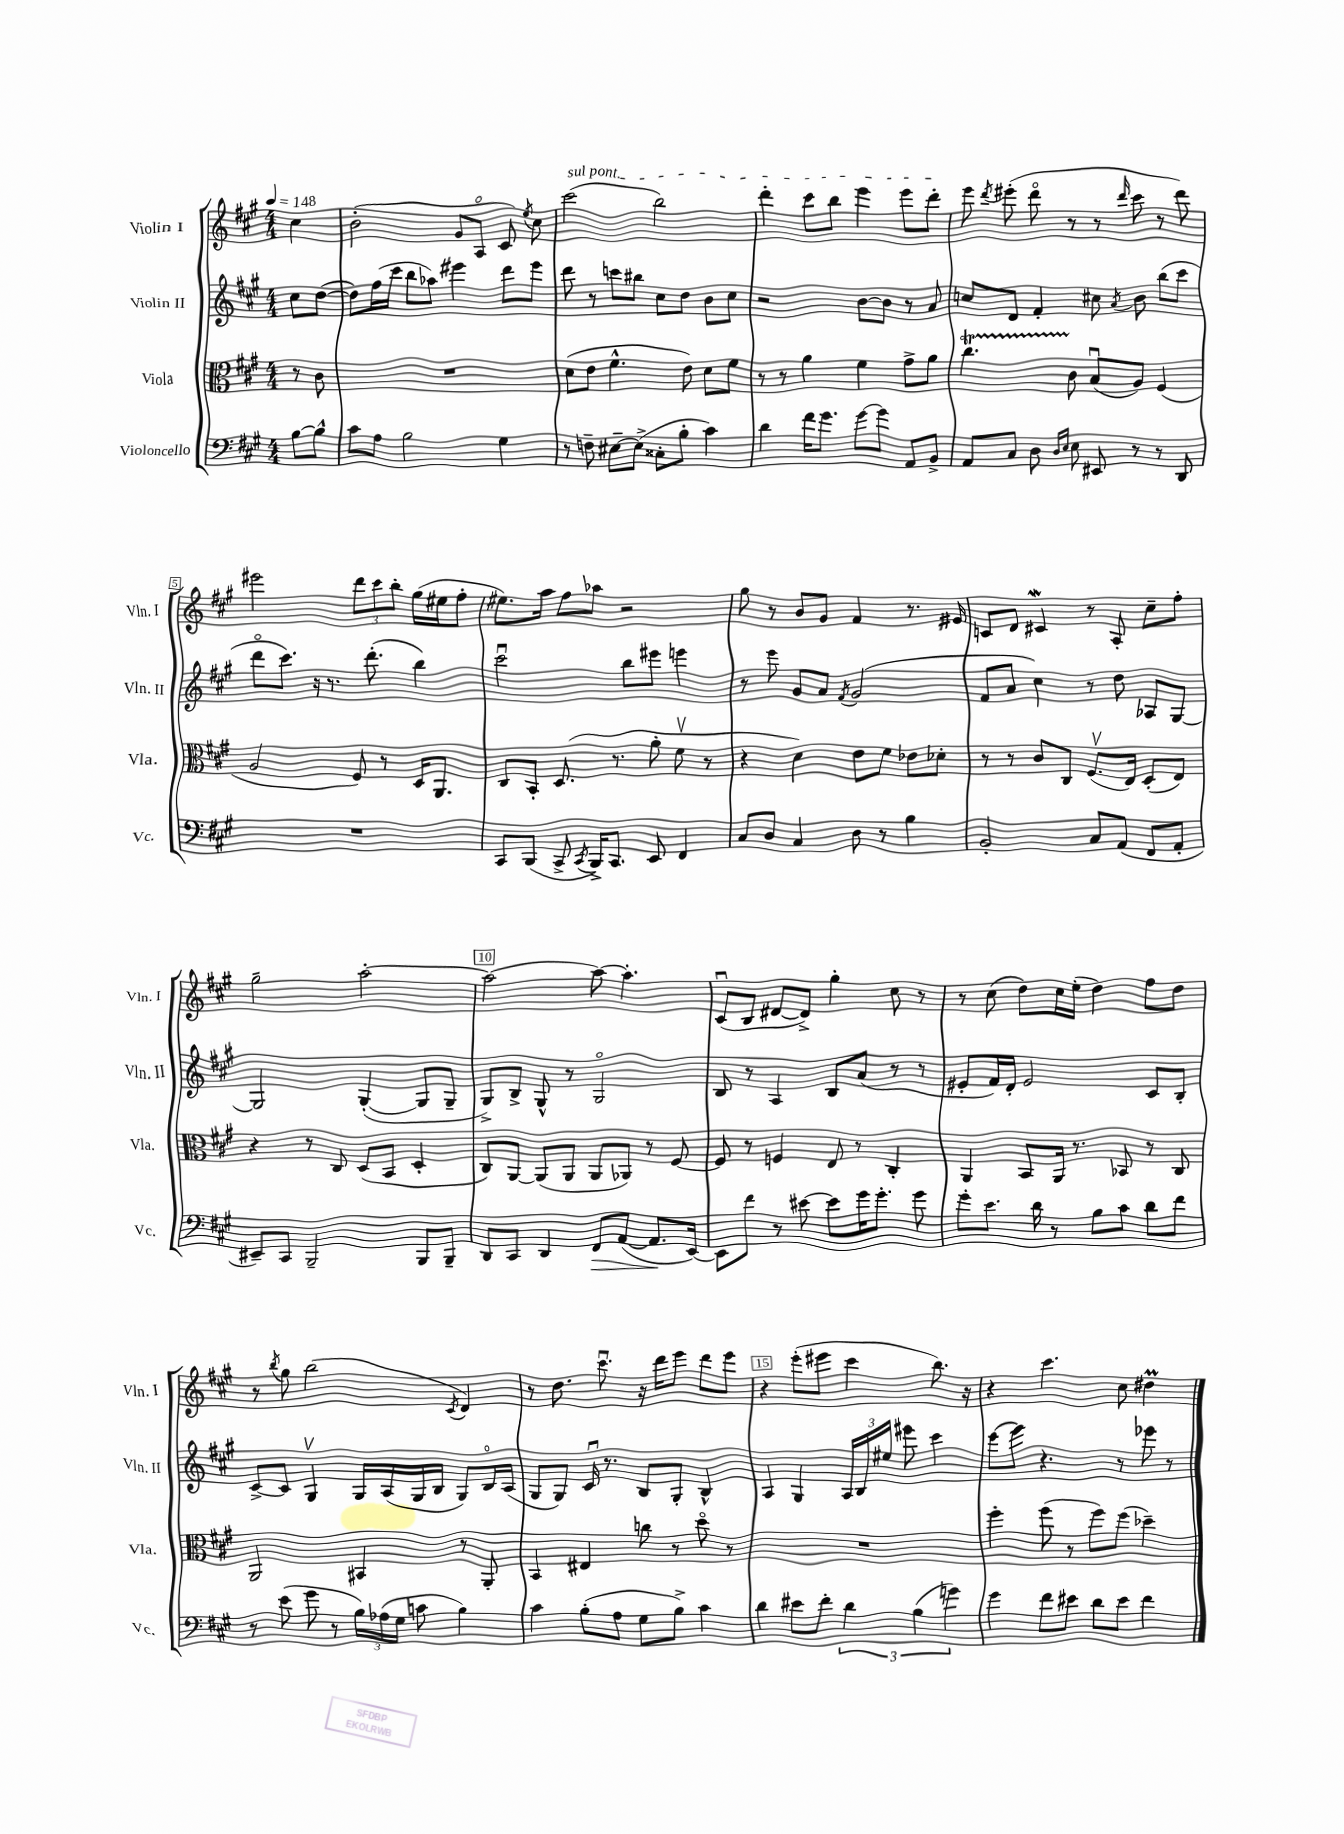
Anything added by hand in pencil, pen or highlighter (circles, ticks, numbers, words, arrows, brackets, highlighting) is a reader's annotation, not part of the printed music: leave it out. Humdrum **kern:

**kern	**kern	**kern	**kern
*staff4	*staff3	*staff2	*staff1
*clefF4	*clefC3	*clefG2	*clefG2
*k[f#c#g#]	*k[f#c#g#]	*k[f#c#g#]	*k[f#c#g#]
*M4/4	*M4/4	*M4/4	*M4/4
*MM148	*MM148	*MM148	*MM148
[8B	8r	8cc#	4cc#
8B^^]	8c#	([8dd	.
=	=	=	=
8c#	1r	8dd])	(2b'
8A	.	(16ff#	.
.	.	16ccc#	.
2B	.	8bb	.
.	.	8aa-)	.
.	.	4eee#	8g#
.	.	.	8Ao
4G#	.	8ddd	8c#)
.	.	.	8qee
.	.	8eee#	8cc#
=	=	=	=
8r	(8d	8ddd	(2ccc#
8F~	8e	8r	.
[8E#~	4.f#^^	8ccc	.
(8E#^]	.	8bb#	.
8C##'	.	8cc#	2bb)
8B'	8e)	8dd	.
4c#)	8d	8b	.
.	8f#	8cc#	.
=	=	=	=
4d	8r	2r	4ddd'
.	8r	.	.
16f#	4a	.	8ccc#
8.g#	.	.	.
.	.	.	8bb
[8g#	4f#	[8b	4eee
8g#]	.	8b]	.
8AA	8g#^	8r	8eee
8BB^	8a	8a	8ddd'
=	=	=	=
8AA	4.cc#	8cc	8eee
.	.	.	8qddd
8C#	.	8d	(8eee#'
8D	.	4f#'	8dddo
16qqD	.	.	.
16qqE	.	.	.
8E	8c#	.	8r
8EE#	(8Bu	8cc#	8r
.	.	8qa	16qqddd
8r	8A)	8b	8ccc#
8r	(4F#	(8bb	8r
8DD	.	8ccc#	8ddd)
=	=	=	=
1r	2A	8dddo	2eee#
.	.	8.ccc#)	.
.	.	16r	.
.	.	8.r	.
.	8F#)	.	12ddd
.	.	(8.ddd'	.
.	.	.	12ccc#
.	8r	.	.
.	.	.	12bb'
.	16D	4bb)	(16gg#
.	8.AA	.	16ee#
.	.	.	8ff#'
=	=	=	=
8CC#	8C#	2ccc#u	8.ee#)
(8BBB	8BB'	.	.
.	.	.	16aa
8CC#^	(8.D	.	8ff#
8qCC#	.	.	.
16BBB^)	.	.	8aa-
8.CC#	8.r	.	.
.	.	8bb	2r
8EE	8a'	8eee#	.
4FF#	8f#v	4eee	.
.	8r	.	.
=	=	=	=
8C#	4r	8r	8gg#
8D	.	8eee	8r
4C#	4d)	8g#	8b
.	.	8a	8g#
.	.	8qf#	.
8D	8e	(2g#	4f#
8r	8f#	.	.
4B	8e-	.	8.r
.	8d-'	.	.
.	.	.	16e#
=	=	=	=
2BB'	8r	8f#	8c
.	8r	8a	8d
.	8c#	4cc#)	4c#
.	8C#	.	.
8C#	(8.F#v	8r	8r
(8AA	.	8dd	8A'
.	16E)	.	.
8FF#	(8D'	8A-	8cc#~
8AA'	8E)	[8G#	8ff#'
=	=	=	=
8EE#~)	4r	2G#]	2gg#~
8CC#	.	.	.
2BBB~	8r	.	.
.	8C#	.	.
.	(8D	([4G#'	[2aa'
.	8BB	.	.
8BBB	4D'	8G#]	.
8BBB~	.	8G#~	.
=	=	=	=
8DD	8C#)	8G#^)	2aa_
8CC#	[8AA	8B^	.
4DD	(8AA]	8G#^^	.
.	8AA	8r	.
8FF#	8AA	2G#o	8aa_
([8AA	8AA-)	.	4.aa']
8.AA]	8r	.	.
.	[8F#	.	.
[16EE)	.	.	.
=	=	=	=
8EE]	8F#]	8B	(8c#u
8f#	8r	8r	8B
8r	4F	4A	[8d#
[8e#	.	.	8d#^])
8e#]	8E	8B	4gg#'
16g#	8r	(8a	.
8.g#'	.	.	.
.	4C#'	8r	8cc#
8g#	.	8r	8r
=	=	=	=
8g#'	4AA	8e#'	8r
8.e	.	16f#)	(8cc#
.	.	16d'	.
.	8BB	2e#	8dd)
16d	.	.	.
8r	16AA	.	16cc#
.	8.r	.	(16ee'
8B	.	.	4dd)
8c#	8BB-	.	.
8d	8r	8c#	8ff#
8f#	8C#	8B'	8dd
=	=	=	=
8r	2AA	[8c#^	8r
.	.	.	8qbb
(8e	.	8c#]	8gg#
8g#	.	4G#v	(2bb
8r	.	.	.
24B)	4BB#	16G#	.
(24A-	.	.	.
.	.	(16A	.
24G#	.	.	.
8c	.	16G#	.
.	.	16B	.
.	.	.	8qc#
4B)	8r	8G#)	4d)
.	8AA'	16Bo	.
.	.	(16A	.
=	=	=	=
4c#	4BB	8G#	8r
.	.	8G#)	8.dd
(8B'	4E#	16c#u	.
.	.	8.r	8.ccc#u
8A	.	.	.
8G#	8cc	8B	16r
.	.	.	16ddd
8B^)	8r	8G#'	8eee
4c#	8ddo	4B^^	8ddd
.	8r	.	8eee
=	=	=	=
4d	1r	4A	4r
8e#	.	4G#	(8eee'
8f#'	.	.	8eee#
6d	.	24A	4ccc#
.	.	24B	.
.	.	24ee#	.
.	.	8eee#	.
(6B	.	.	.
.	.	4ccc#	8.bb)
6g)	.	.	.
.	.	.	16r
=	=	=	=
4g#	4ff#'	[8eee	4r
.	.	8eee]	.
8f#	(8ff#	4.r	4.ccc#
8e#	8r	.	.
8d	8ff#)	.	.
8e#	(8ff#	8r	8cc#
4f#	4dd-~)	8eee-	4dd#
.	.	8r	.
==	==	==	==
*-	*-	*-	*-
